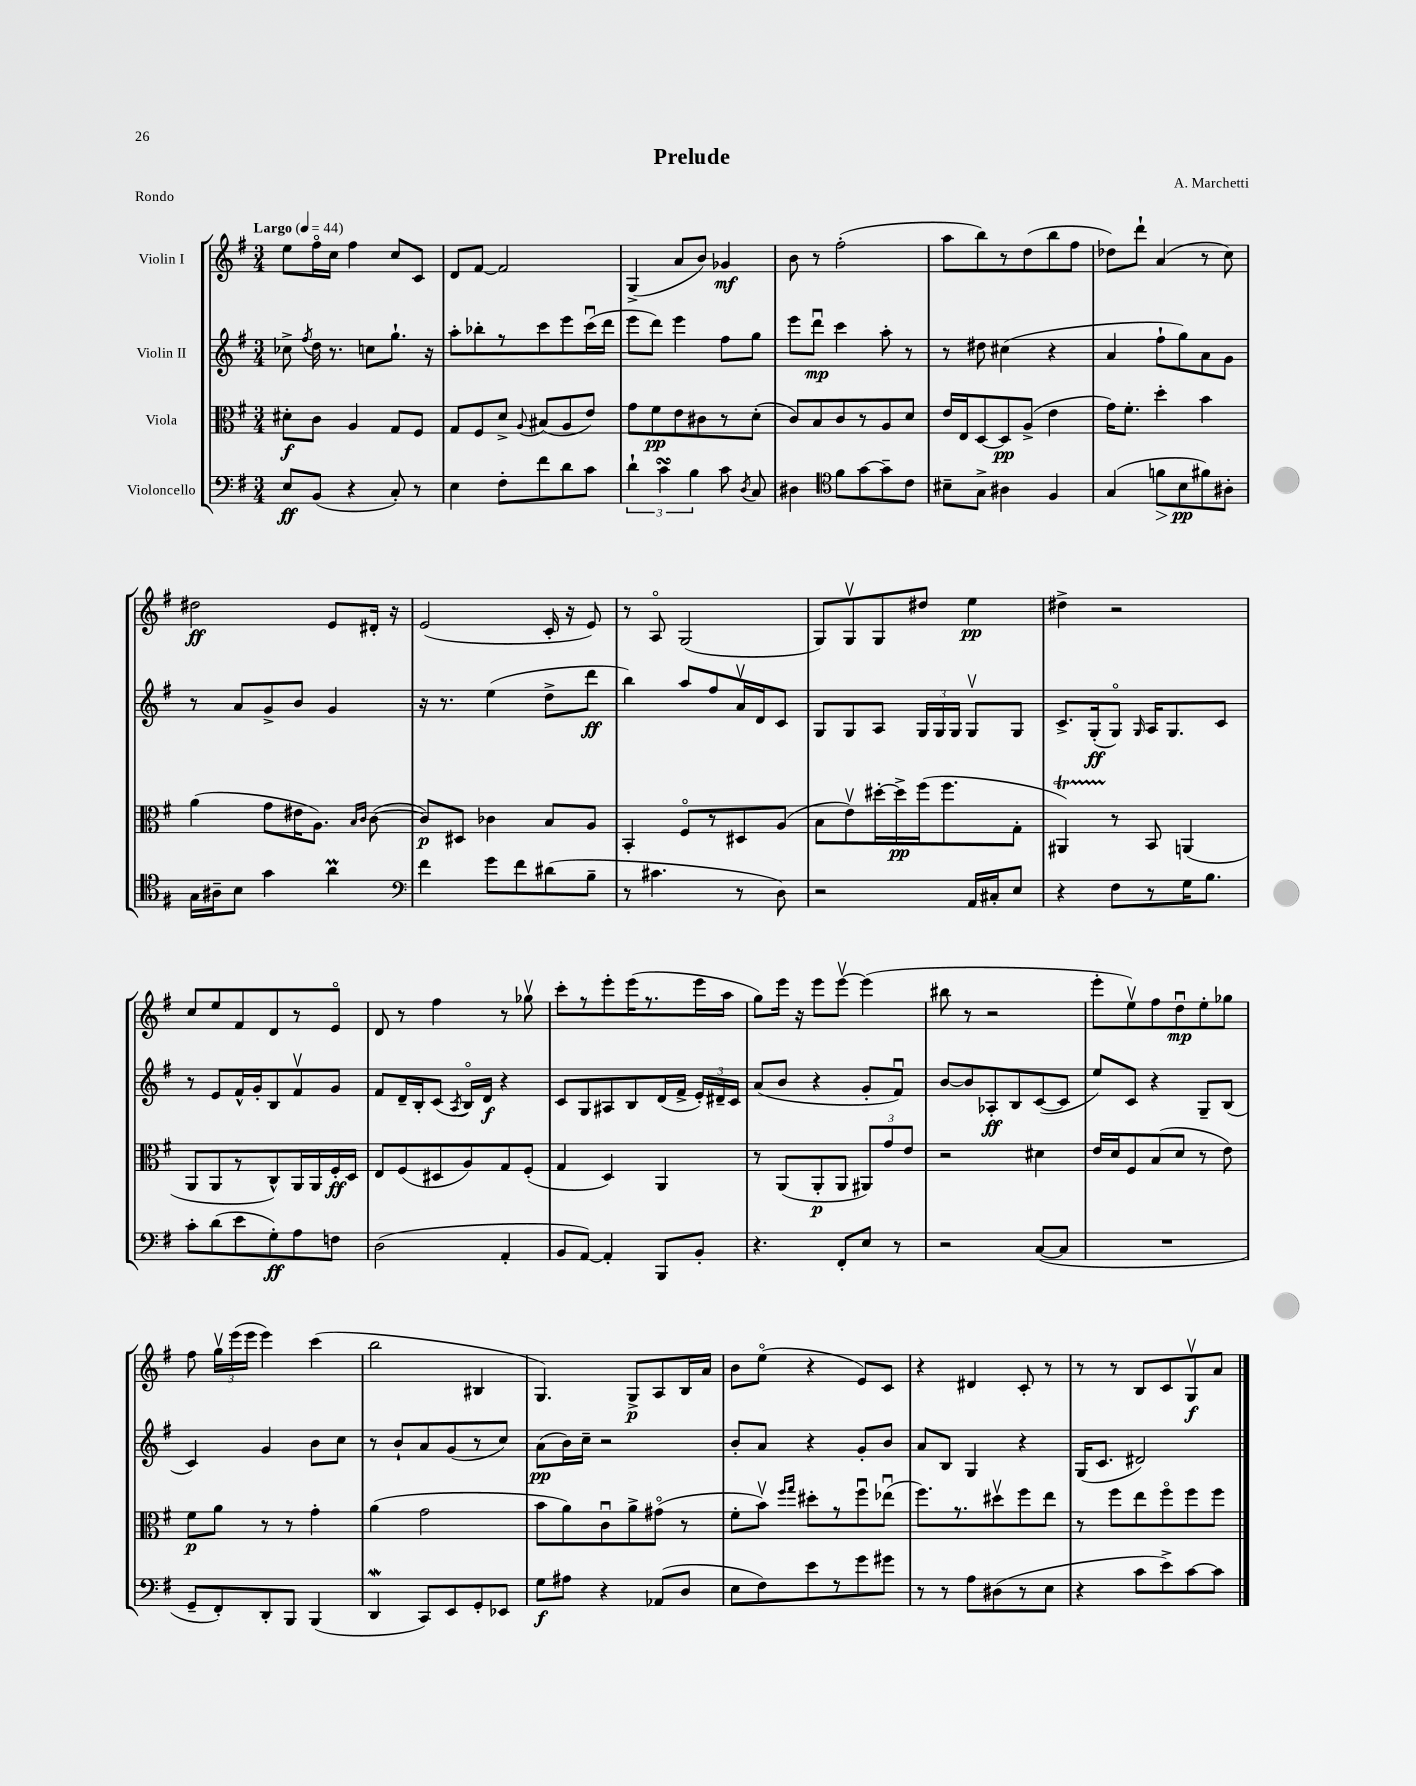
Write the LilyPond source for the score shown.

\header { title = "Prelude" composer = "A. Marchetti" piece = "Rondo" }
<<
\new StaffGroup <<
\new Staff = "s0" \with { instrumentName = "Violin I" } {
    \clef treble \key g \major \numericTimeSignature \time 3/4 \tempo "Largo" 4 = 44
    \autoBeamOff e''8[ fis''16\flageolet c''16] fis''4 c''8[ c'8] |
    d'8[ fis'8]~ fis'2 |
    g4->( a'8[ b'8]) ges'4\mf |
    b'8 r8 fis''2-.( |
    a''8[ b''8) r8 d''8( b''8 fis''8] |
    des''8[) d'''8]-! a'4( r8 c''8) |
    dis''2\ff e'8[ dis'16]-. r16 |
    e'2( c'16-. r16 e'8) |
    r8 a8\flageolet g2( |
    g8[) g8\upbow g8 dis''8] e''4\pp |
    dis''4-> r2 |
    c''8[ e''8 fis'8 d'8 r8 e'8]\flageolet |
    d'8 r8 fis''4 r8 ges''8\upbow |
    c'''8[-. r8 e'''8-. e'''16( r8. e'''16 a''16] |
    g''8[) e'''16] r16 e'''8[ e'''8]~\upbow e'''4( |
    bis''8 r8 r2 |
    e'''8[-. e''8\upbow) fis''8 d''8\downbow\mp e''8-. ges''8] |
    fis''8 \tuplet 3/2 { g''16[\upbow e'''16( e'''16] } e'''4) c'''4( |
    b''2 bis4 |
    g4.) g8[->\p a8 b16 a'16] |
    b'8[ e''8]\flageolet( r4 e'8[) c'8] |
    r4 dis'4 c'8-. r8 |
    r8 r8 b8[ c'8 g8\upbow\f a'8] \bar "|." |
}
\new Staff = "s1" \with { instrumentName = "Violin II" } {
    \clef treble \key g \major \numericTimeSignature \time 3/4
    \autoBeamOff ces''8-> \acciaccatura { fis''8 } d''16 r8. c''8[ g''8.]-! r16 |
    a''8[-. bes''8-. r8 c'''8 e'''8 c'''16\downbow( d'''16] |
    e'''8[ d'''8]) e'''4 fis''8[ g''8] |
    e'''8[ d'''8]\downbow\mp c'''4 a''8-. r8 |
    r8 dis''8 cis''4( r4 |
    a'4 fis''8[-! g''8) a'8 g'8] |
    r8 a'8[ g'8-> b'8] g'4 |
    r16 r8. e''4( d''8[-> d'''8]\ff |
    b''4) a''8[ fis''8 a'16\upbow d'16 c'8] |
    g8[ g8 a8] \tuplet 3/2 { g16[ g16 g16] } g8[\upbow g8] |
    c'8.[-> g16-.\ff( g8]\flageolet) \grace { g16 } a16[ g8. c'8] |
    r8 e'8[ fis'16-^ g'16-. b8 fis'8\upbow g'8] |
    fis'8[ d'16-- b16-. c'8]( \acciaccatura { a8 } b16[\flageolet) d'16]\f r4 |
    c'8[ g8 ais8 b8 d'16( fis'16]-> \tuplet 3/2 { e'16[-.) dis'16-- c'16] } |
    a'8[( b'8] r4 g'8[-. fis'8]\downbow) |
    b'8[~ b'8 aes8-.\ff b8 c'8~( c'8] |
    e''8[) c'8] r4 g8[-- b8]( |
    c'4) g'4 b'8[ c''8] |
    r8 b'8[-! a'8 g'8( r8 c''8]) |
    a'8[\pp( b'16) c''16]-- r2 |
    b'8[-. a'8] r4 g'8[-. b'8] |
    a'8[ b8] g4 r4 |
    g16[( c'8.] dis'2) \bar "|." |
}
\new Staff = "s2" \with { instrumentName = "Viola" } {
    \clef alto \key g \major \numericTimeSignature \time 3/4
    \autoBeamOff dis'8[-.\f c'8] a4 g8[ fis8] |
    g8[ fis8 d'8]-> \appoggiatura { a8 } bis8[( a8 e'8]) |
    g'8[ fis'8\pp e'8 cis'8 r8 d'8]-.( |
    c'8[) b8 c'8 r8 a8 d'8] |
    e'16[ e16 d8~ d8\pp a8]->( e'4 |
    g'16[) fis'8.]-. d''4-. b'4 |
    a'4( g'8[ eis'16 a8.]) \grace { b16[ c'16] } c'8~( |
    c'8[\p) dis8] ces'4 b8[ a8] |
    b,4-. fis8[\flageolet r8 dis8 a8]( |
    b8[ e'8\upbow) dis''16~-. dis''16->\pp fis''16( fis''8. g8]-. |
    ais,4\startTrillSpan) r8\stopTrillSpan b,8 a,4( |
    a,8[ a,8 r8 c8-^) a,16 a,16 fis16-.\ff d16] |
    e8[ fis8( dis8 a8) g8 fis8]-.( |
    g4 d4) a,4 |
    r8 a,8[( a,8-.\p a,8] \tuplet 3/2 { ais,8[) g'8 e'8] } |
    r2 dis'4 |
    e'16[ d'16 fis8 b8( d'8] r8 e'8) |
    fis'8[\p a'8] r8 r8 g'4-. |
    a'4( g'2 |
    b'8[ a'8) c'8\downbow a'8-> gis'8]\flageolet( r8 |
    fis'8[-. b'8]\upbow) \grace { fis''16[ g''16] } dis''8[-. r8 fis''8\downbow ees''8]\downbow( |
    fis''8.[) r8. dis''8\upbow fis''8 e''8] |
    r8 fis''8[ e''8 fis''8\flageolet fis''8 fis''8] \bar "|." |
}
\new Staff = "s3" \with { instrumentName = "Violoncello" } {
    \clef bass \key g \major \numericTimeSignature \time 3/4
    \autoBeamOff e8[\ff b,8]( r4 c8-.) r8 |
    e4 fis8[-. fis'8 d'8 c'8] |
    \tuplet 3/2 { d'4-! c'4\turn b4 } c'8 \acciaccatura { d8 } c8 |
    dis4 \clef tenor fis'8[ g'8~ g'8-- c'8] |
    bis8[-- g8]-> ais4 fis4 |
    g4( f'8[\> b8\pp\! fis'8) ais8]-. |
    g16[ ais16-- b8] g'4 a'4\prall |
    \clef bass fis'4 g'8[ fis'8 dis'8( b8]-- |
    r8 cis'4. r8 d8) |
    r2 a,16[ cis16-. e8] |
    r4 fis8[ r8 g16 b8.] |
    c'8[-. d'8( e'8 g8-.\ff) a8 f8] |
    d2( a,4-. |
    b,8[ a,8]~) a,4-. b,,8[ b,8]-. |
    r4. fis,8[-. e8] r8 |
    r2 c8[~( c8] |
    R2. |
    g,8[-- fis,8-.) d,8-. b,,8] b,,4( |
    d,4\mordent c,8[) e,8 g,8-. ees,8] |
    g8[\f ais8] r4 aes,8[( d8] |
    e8[ fis8) e'8 r8 g'8 gis'8] |
    r8 r8 a8[ dis8( r8 e8] |
    r4 c'8[ e'8->) c'8~ c'8] \bar "|." |
}
>>
>>
\layout { \context { \Score \remove "Bar_number_engraver" } }
